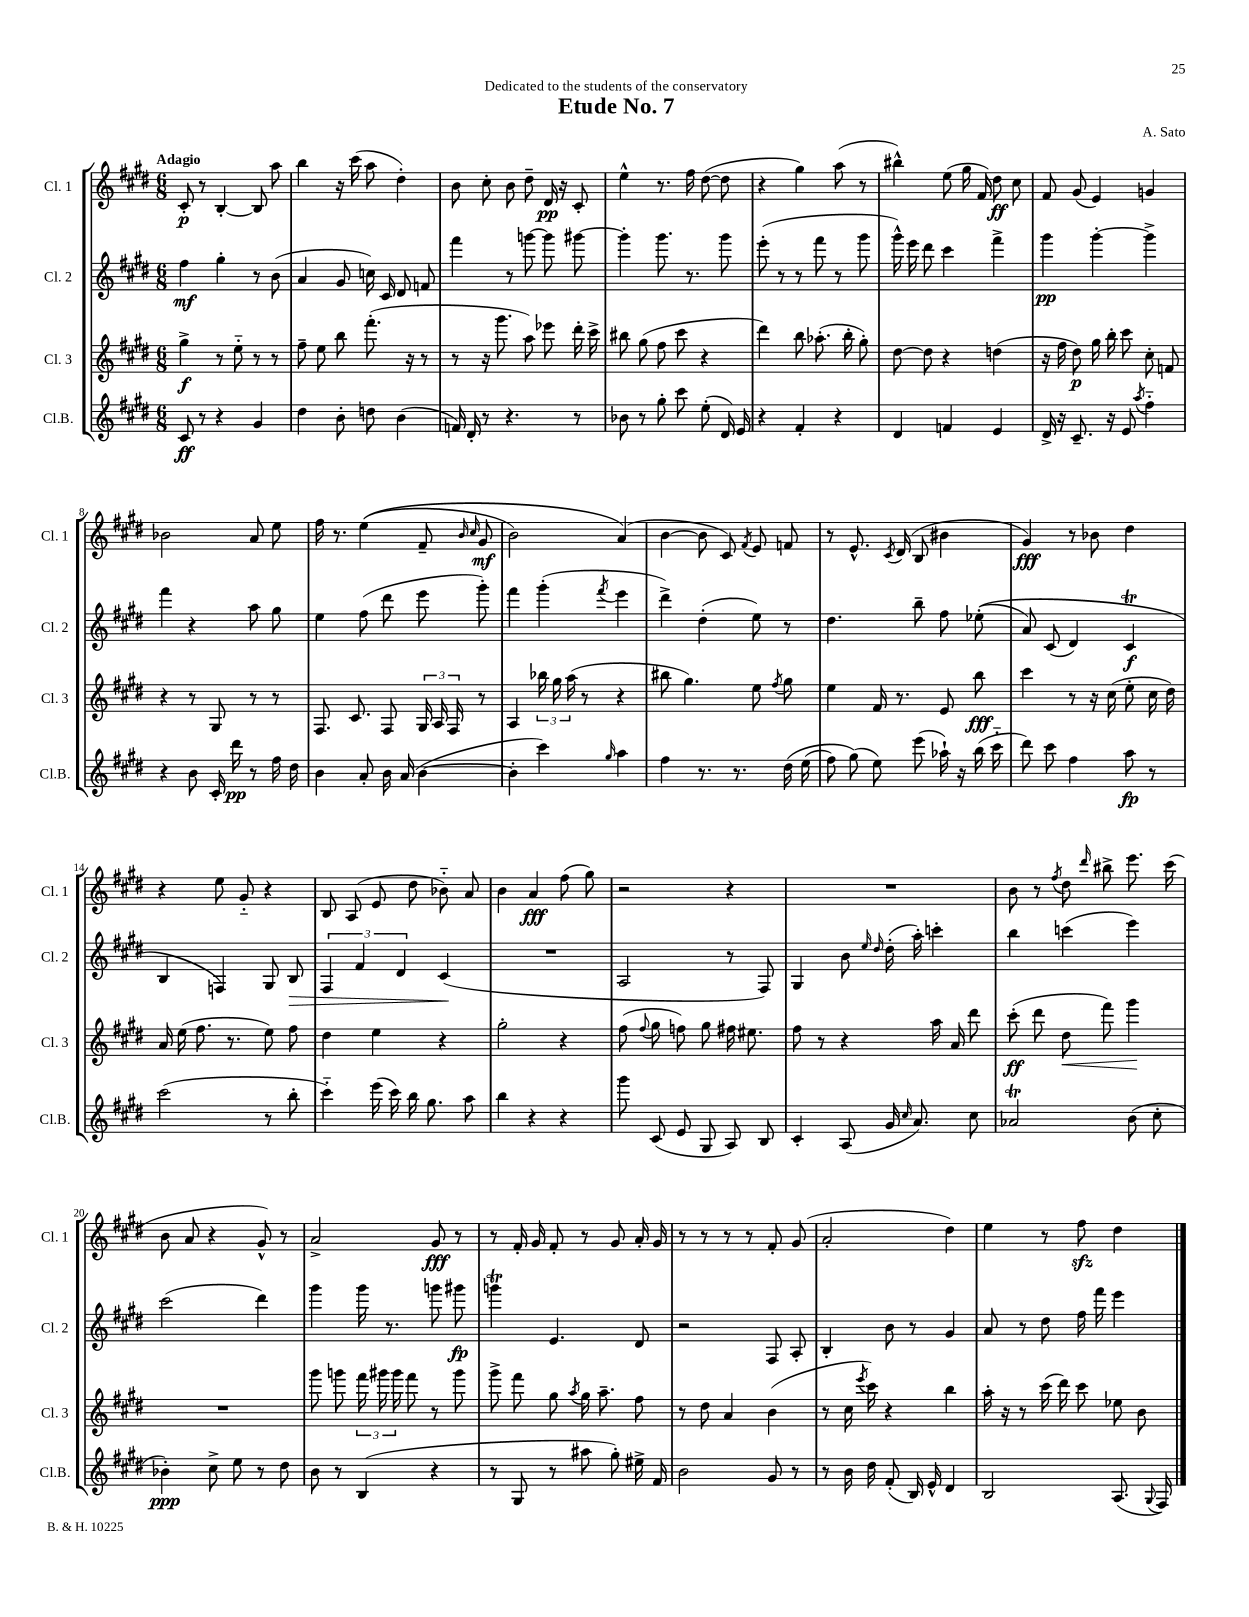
\header { title = "Etude No. 7" composer = "A. Sato" dedication = "Dedicated to the students of the conservatory" }
<<
\new StaffGroup <<
\new Staff = "s0" \with { instrumentName = "Cl. 1" shortInstrumentName = "Cl. 1" } {
    \clef treble \key e \major \numericTimeSignature \time 6/8 \tempo "Adagio"
    \autoBeamOff cis'8-.\p r8 b4~-. b8 a''8 |
    b''4 r16 cis'''16( a''8 dis''4-.) |
    b'8 cis''8-. b'8 dis''8-- dis'16\pp r16 cis'8-. |
    e''4-^ r8. fis''16 dis''8~( dis''8 |
    r4 gis''4) a''8( r8 |
    bis''4-^) e''8( gis''16 fis'16) dis''8\ff cis''8 |
    fis'8 gis'8( e'4) g'4 |
    bes'2 a'8 e''8 |
    fis''16 r8. e''4(\( fis'8-- \grace { b'16 cis''16 } gis'8\mf |
    b'2) a'4(\) |
    b'4~ b'8 cis'8) \acciaccatura { fis'8 } e'8 f'8 |
    r8 e'8.-^ \acciaccatura { cis'8 } dis'16( b8 bis'4 |
    gis'4\fff) r8 bes'8 dis''4 |
    r4 e''8 gis'8-_ r4 |
    b8 a8( e'8 dis''8 bes'8-_) a'8 |
    b'4 a'4\fff fis''8( gis''8) |
    r2 r4 |
    R2. |
    b'8 r8 \acciaccatura { fis''8 } dis''8 \grace { dis'''16 } bis''8-> e'''8. cis'''16( |
    b'8 a'8 r4 gis'8-^) r8 |
    a'2-> gis'8\fff r8 |
    r8 fis'16-. gis'16 fis'8-. r8 gis'8 a'16-. gis'16 |
    r8 r8 r8 r8 fis'8-. gis'8( |
    a'2-. dis''4) |
    e''4 r8 fis''8\sfz dis''4 \bar "|." |
}
\new Staff = "s1" \with { instrumentName = "Cl. 2" shortInstrumentName = "Cl. 2" } {
    \clef treble \key e \major \numericTimeSignature \time 6/8
    \autoBeamOff fis''4\mf gis''4-. r8 b'8( |
    a'4 gis'8 c''16) cis'16 dis'8 f'8 |
    fis'''4 r8 g'''8~ g'''8 gis'''8~ |
    gis'''4-. gis'''8. r8. gis'''8 |
    e'''8-.( r8 r8 fis'''8 r8 gis'''8 |
    gis'''16-^) e'''16 dis'''8 cis'''4 fis'''4-> |
    gis'''4\pp gis'''4~-. gis'''4-> |
    fis'''4 r4 a''8 gis''8 |
    e''4 fis''8( dis'''8 e'''8 gis'''8-.) |
    fis'''4 gis'''4-.( \acciaccatura { fis'''8 } e'''4 |
    dis'''4->) dis''4-.( e''8) r8 |
    dis''4. b''8-- fis''8 ees''8-.(\( |
    a'8) cis'8( dis'4) cis'4\trill\f |
    b4 f4\) gis8 b8\> |
    \tuplet 3/2 { fis4 fis'4 dis'4 } cis'4\!( |
    R2. |
    a2 r8 fis8) |
    gis4 b'8 \grace { e''16 dis''16 } dis''16-.( a''16-.) c'''4-. |
    b''4 c'''4( e'''4) |
    cis'''2( dis'''4) |
    gis'''4 gis'''16 r8. g'''8 gis'''8\fp |
    g'''4\trill e'4. dis'8 |
    r2 fis8 a8-. |
    b4-. b'8 r8 gis'4 |
    a'8 r8 dis''8 fis''16 fis'''16 e'''4 \bar "|." |
}
\new Staff = "s2" \with { instrumentName = "Cl. 3" shortInstrumentName = "Cl. 3" } {
    \clef treble \key e \major \numericTimeSignature \time 6/8
    \autoBeamOff gis''4->\f r8 e''8-_ r8 r8 |
    fis''8-- e''8 b''8 fis'''8.-.( r16 r8 |
    r8 r16 gis'''8. a''8) ees'''8 dis'''16-. cis'''16-> |
    bis''8 gis''8( fis''8 cis'''8 r4 |
    dis'''4) b''8 aes''8.-.( b''16-. gis''8-.) |
    dis''8~ dis''8 r4 d''4( |
    r16 fis''16 dis''8\p) gis''16 b''16-. cis'''8 cis''8-. f'8 |
    r4 r8 gis8 r8 r8 |
    fis8. cis'8. fis8 \tuplet 3/2 { gis16 a16 fis16 } r8 |
    a4 \tuplet 3/2 { bes''16 gis''16 a''16( } r8 r4 |
    bis''8 gis''4.) e''8 \acciaccatura { fis''8 } gis''8 |
    e''4 fis'16 r8. e'8 b''8\fff |
    cis'''4 r8 r16 cis''16( e''8-. cis''16 dis''16) |
    a'16 e''16( fis''8. r8. e''8) fis''8 |
    dis''4 e''4 r4 |
    gis''2-. r4 |
    fis''8( \appoggiatura { fis''8 } gis''8 f''8) gis''8 fis''16 eis''8. |
    fis''8 r8 r4 a''16 a'16 dis'''8 |
    cis'''8-.\ff( dis'''8 dis''8\< fis'''8) gis'''4\! |
    R2. |
    gis'''8 g'''8 \tuplet 3/2 { fis'''16 gis'''16 gis'''16 } fis'''8 r8 gis'''8 |
    gis'''8-> fis'''8 gis''8 \acciaccatura { a''8 } gis''16 a''8.-- fis''8 |
    r8 dis''8 a'4 b'4( |
    r8 cis''16 \acciaccatura { e'''8 } cis'''16) r4 b''4 |
    a''16-. r16 r8 cis'''16( dis'''16) cis'''8 ees''8 b'8 \bar "|." |
}
\new Staff = "s3" \with { instrumentName = "Cl.B." shortInstrumentName = "Cl.B." } {
    \clef treble \key e \major \numericTimeSignature \time 6/8
    \autoBeamOff cis'8\ff r8 r4 gis'4 |
    dis''4 b'8-. d''8 b'4( |
    f'16) dis'16-. r8 r4. r8 |
    bes'8 r8 gis''8-. cis'''8 e''8-.( dis'16) e'16 |
    r4 fis'4-. r4 |
    dis'4 f'4 e'4 |
    dis'16-> r16 cis'8.-- r16 e'8 \acciaccatura { a''8 } fis''4-_ |
    r4 b'8 cis'16-. dis'''16\pp r8 fis''16 dis''16 |
    b'4 a'8-. b'16 a'16( b'4~ |
    b'4-. cis'''4) \grace { gis''16 } a''4 |
    fis''4 r8. r8. dis''16\( e''16( |
    fis''8) gis''8(\) e''8) e'''8( aes''16-!) r16 b''16( cis'''16-_ |
    dis'''8) cis'''8 fis''4 a''8\fp r8 |
    cis'''2( r8 b''8-. |
    cis'''4-_) e'''16( cis'''16) b''16 gis''8. a''8 |
    b''4 r4 r4 |
    gis'''8 cis'8( e'8 gis8 a8) b8 |
    cis'4-. a8( gis'16 \grace { cis''16 } a'8.) cis''8 |
    aes'2\trill b'8( cis''8-. |
    bes'4-.\ppp) cis''8-> e''8 r8 dis''8 |
    b'8 r8 b4( r4 |
    r8 gis8 r8 ais''8 gis''8-.) eis''16-> fis'16 |
    b'2 gis'8 r8 |
    r8 b'16 dis''16 fis'8-.( b16) e'16-^ dis'4 |
    b2 a8.( \appoggiatura { gis8 } fis16) \bar "|." |
}
>>
>>
